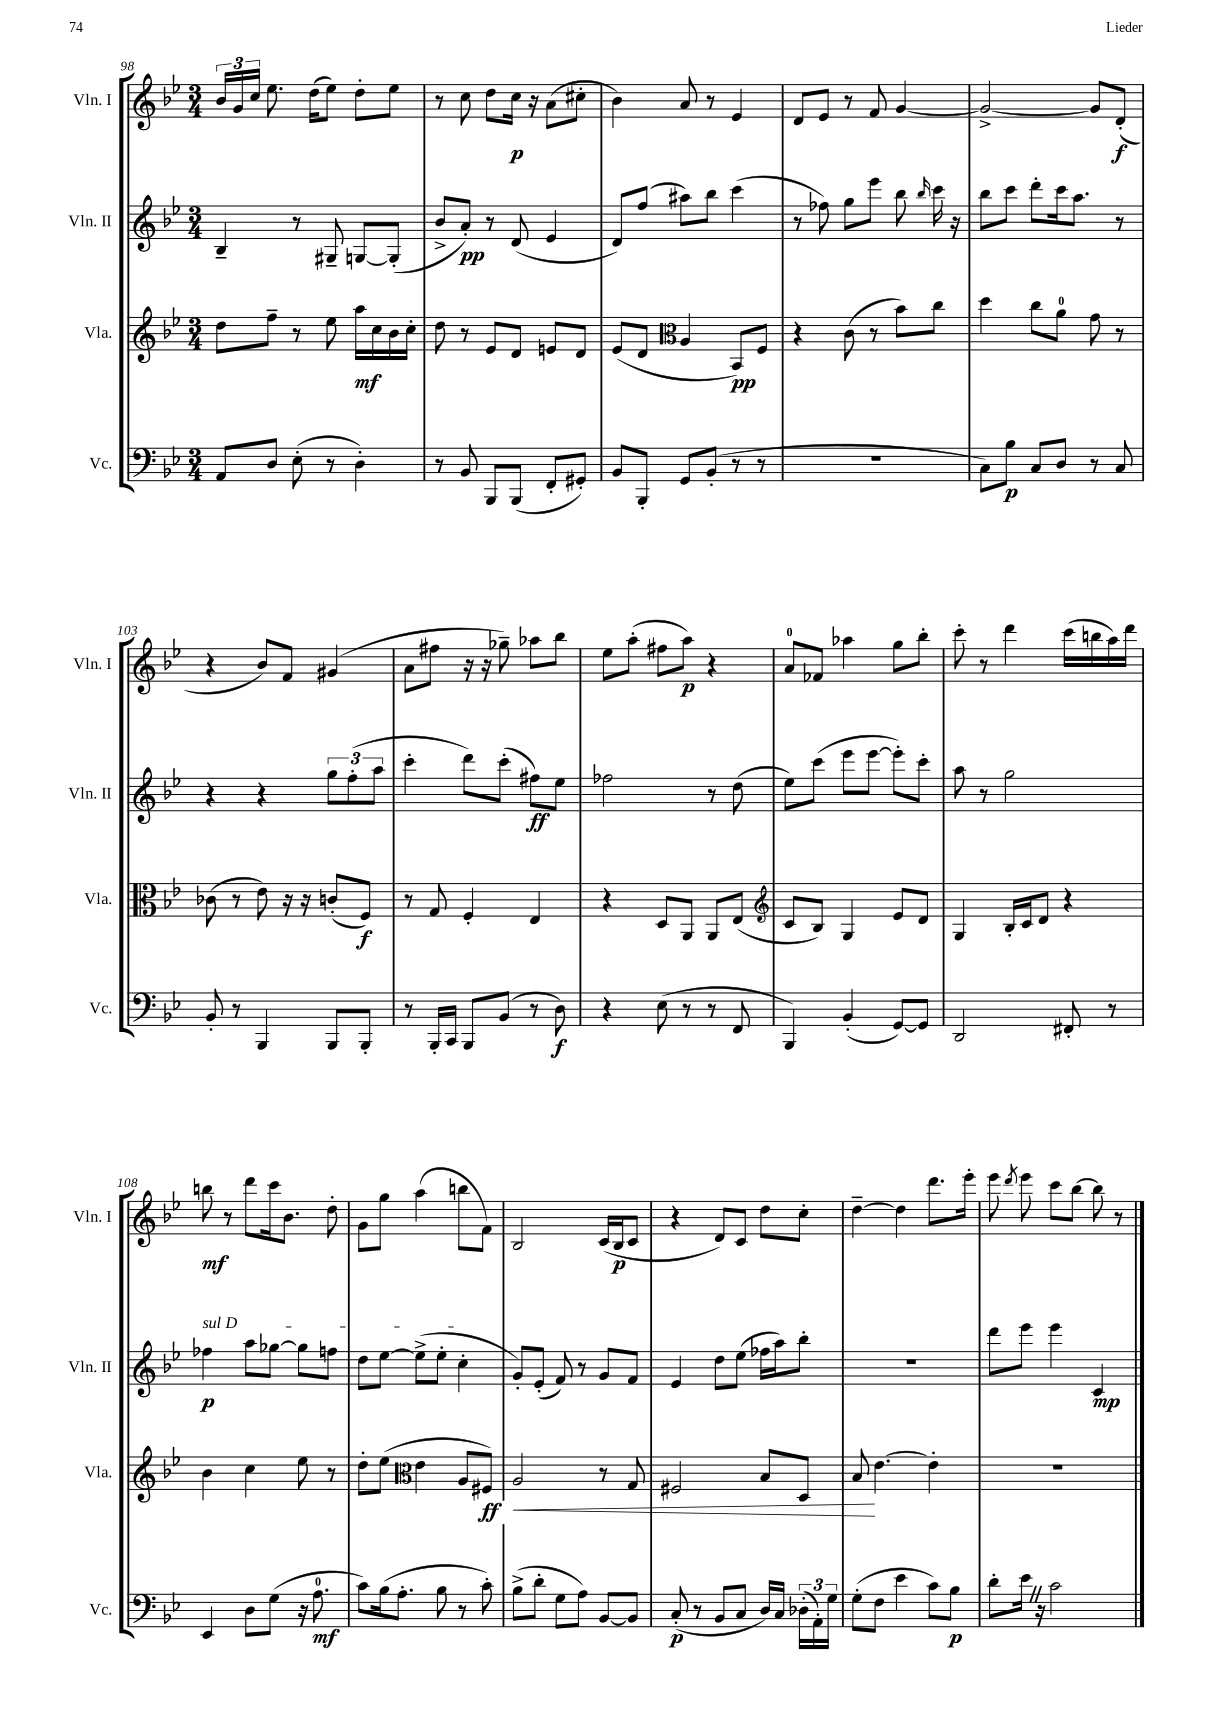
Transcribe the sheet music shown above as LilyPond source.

<<
\new StaffGroup <<
\new Staff = "s0" \with { instrumentName = "Vln. I" shortInstrumentName = "Vln. I" } {
    \clef treble \key bes \major \numericTimeSignature \time 3/4
    \autoBeamOff \tuplet 3/2 { bes'16[ g'16 c''16] } ees''8. d''16[( ees''8]) d''8[-. ees''8] |
    r8 c''8 d''8[ c''16]\p r16 a'8[( cis''8]-. |
    bes'4) a'8 r8 ees'4 |
    d'8[ ees'8] r8 f'8 g'4~ |
    g'2~-> g'8[ d'8]-.\f( |
    r4 bes'8[) f'8] gis'4( |
    a'8[ fis''8] r16 r16 ges''8--) aes''8[ bes''8] |
    ees''8[ a''8]-.( fis''8[ a''8]\p) r4 |
    a'8[-0 fes'8] aes''4 g''8[ bes''8]-. |
    c'''8-. r8 d'''4 c'''16[( b''16 a''16) d'''16] |
    b''8\mf r8 d'''8[ c'''16 bes'8.] d''8-. |
    g'8[ g''8] a''4( b''8[ f'8]) |
    bes2 c'16[( bes16\p c'8] |
    r4 d'8[) c'8] d''8[ c''8]-. |
    d''4~-- d''4 d'''8.[ ees'''16]-. |
    ees'''8 \acciaccatura { d'''8 } ees'''8 c'''8[ bes''8]~ bes''8 r8 \bar "|." |
}
\new Staff = "s1" \with { instrumentName = "Vln. II" shortInstrumentName = "Vln. II" } {
    \clef treble \key bes \major \numericTimeSignature \time 3/4
    \autoBeamOff bes4-- r8 gis8-- g8[~ g8]-.( |
    bes'8[-> a'8]-.\pp) r8 d'8( ees'4 |
    d'8[) f''8]( ais''8[) bes''8] c'''4( |
    r8 fes''8) g''8[ ees'''8] bes''8 \grace { bes''16 } c'''16 r16 |
    bes''8[ c'''8] d'''8[-. c'''16 a''8.] r8 |
    r4 r4 \tuplet 3/2 { g''8[ f''8-.( a''8] } |
    c'''4-. d'''8[) c'''8]-.( fis''8[\ff) ees''8] |
    fes''2 r8 d''8( |
    ees''8[) c'''8]( ees'''8[ ees'''8]~ ees'''8[-.) c'''8]-. |
    a''8 r8 g''2 |
    \once \override TextSpanner.bound-details.left.text = \markup { \italic "sul D" } fes''4\p\startTextSpan a''8[ ges''8]~ ges''8[ f''8] |
    d''8[ ees''8]~ ees''8[->( ees''8]-. c''4-.\stopTextSpan |
    g'8[-.) ees'8]-.( f'8) r8 g'8[ f'8] |
    ees'4 d''8[ ees''8]( fes''16[ a''16) bes''8]-. |
    R2. |
    d'''8[ ees'''8] ees'''4 c'4\mp \bar "|." |
}
\new Staff = "s2" \with { instrumentName = "Vla." shortInstrumentName = "Vla." } {
    \clef treble \key bes \major \numericTimeSignature \time 3/4
    \autoBeamOff d''8[ f''8]-- r8 ees''8 a''16[\mf c''16 bes'16 c''16]-. |
    d''8 r8 ees'8[ d'8] e'8[ d'8] |
    ees'8[( d'8] \clef alto a4 bes,8[\pp) f8] |
    r4 c'8( r8 bes'8[) c''8] |
    d''4 c''8[ a'8]-0 g'8 r8 |
    ces'8( r8 ees'8) r16 r16 c'8[-.( f8]\f) |
    r8 g8 f4-. ees4 |
    r4 d8[ a,8] a,8[ ees8]( |
    \clef treble c'8[ bes8]) g4 ees'8[ d'8] |
    g4 bes16[-. c'16 d'8] r4 |
    bes'4 c''4 ees''8 r8 |
    d''8[-. ees''8]( \clef alto ees'4 a8[ fis8]\ff) |
    a2\< r8 g8 |
    fis2 bes8[ d8] |
    bes8\! ees'4.~ ees'4-. |
    R2. \bar "|." |
}
\new Staff = "s3" \with { instrumentName = "Vc." shortInstrumentName = "Vc." } {
    \clef bass \key bes \major \numericTimeSignature \time 3/4
    \autoBeamOff a,8[ d8] ees8-.( r8 d4-.) |
    r8 bes,8 bes,,8[ bes,,8]( f,8[-. gis,8]-.) |
    bes,8[ bes,,8]-. g,8[ bes,8]-.( r8 r8 |
    R2. |
    c8[) bes8]\p c8[ d8] r8 c8 |
    bes,8-. r8 bes,,4 bes,,8[ bes,,8]-. |
    r8 bes,,16[-. c,16] bes,,8[ bes,8]( r8 d8\f) |
    r4 ees8( r8 r8 f,8 |
    bes,,4) bes,4-.( g,8[~) g,8] |
    d,2 fis,8-. r8 |
    ees,4 d8[ g8]( r16 a8.-0\mf |
    c'8[) bes16( a8.]-. bes8 r8 c'8-.) |
    bes8[->( d'8]-. g8[ a8]) bes,8[~ bes,8] |
    c8-.\p( r8 bes,8[ c8] d16[) c16] \tuplet 3/2 { des16[-.( a,16-.) g16] } |
    g8[-.( f8] ees'4 c'8[) bes8]\p |
    d'8[-. ees'16] \once \override BreathingSign.text = \markup { \musicglyph "scripts.caesura.straight" } \breathe r16 c'2 \bar "|." |
}
>>
>>
\layout { \context { \Score currentBarNumber = #98 } }
